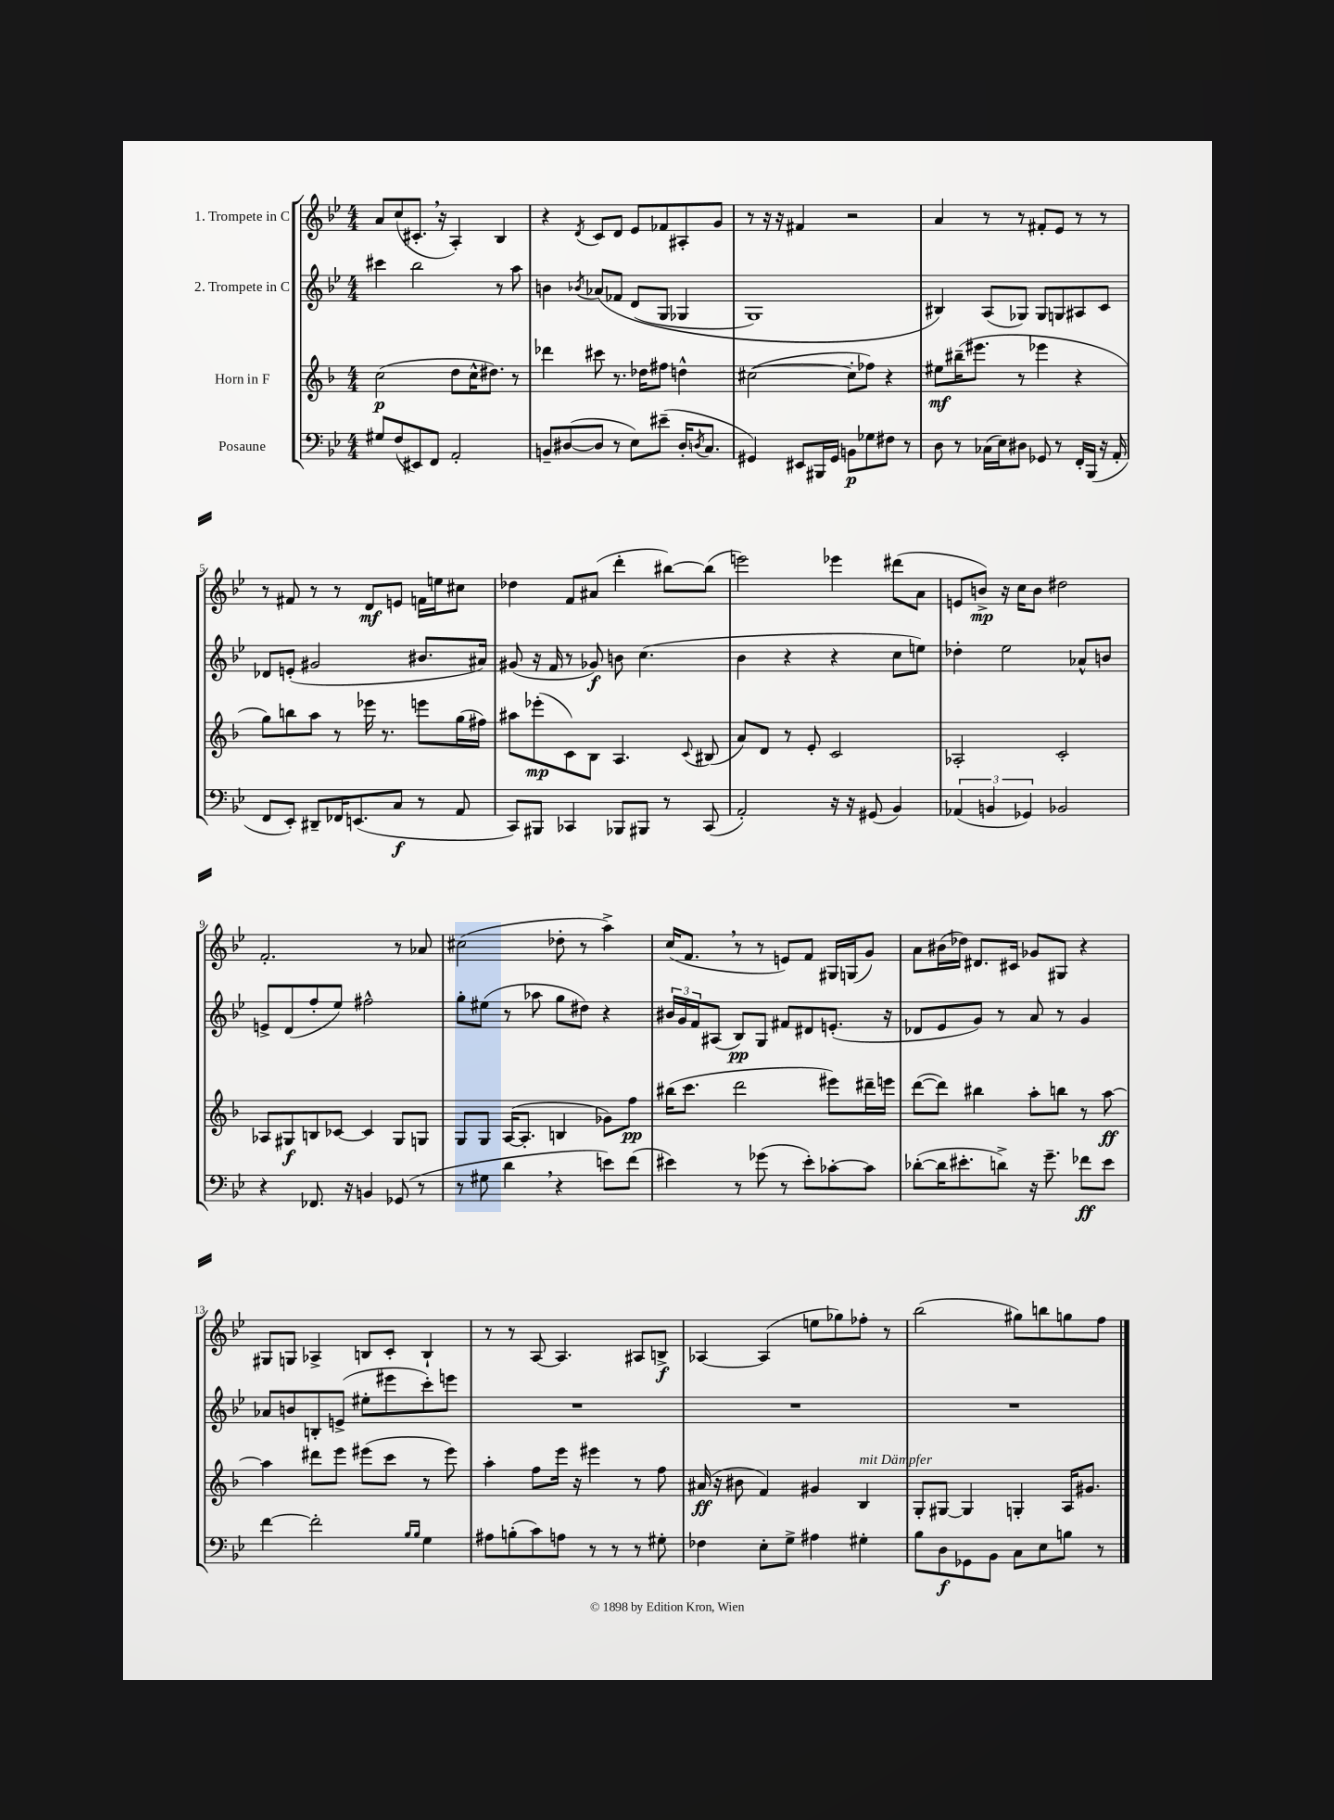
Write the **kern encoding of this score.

**kern	**kern	**kern	**kern
*staff4	*staff3	*staff2	*staff1
*clefF4	*clefG2	*clefG2	*clefG2
*k[b-e-]	*k[b-]	*k[b-e-]	*k[b-e-]
*M4/4	*M4/4	*M4/4	*M4/4
8G#/L	(2cc\	4ccc#\	8a/L
(8F/	.	.	(8cc/
8EE#/)	.	2bb-\	8.c#'/J
8FF/J	.	.	.
.	.	.	16r
2AA'/	8dd\L	.	4A'/)
.	16cc^^\K	.	.
.	8.dd#\J)	.	.
.	.	8r	4B-/
.	8r	8aa\	.
=	=	=	=
8BB~/L	4ddd-\	4b\	4r
([8D#/	.	.	.
.	.	8qb-/	8qd/
8D#/]J	8ccc#\	&(8a-/L	8c/L
8r	8.r	8f-/J	8d/J
8E-\L)	.	(8d/L	8e-/L
.	16dd-\LK	.	.
(8e#~\J	8ff#\J	8G/J	8f-/
16D#'/LK	4dd^^\	4G-/	8A#'/
8qD/	.	.	.
8.C/J	.	.	.
.	.	.	8g/J
=	=	=	=
4GG#/)	([2cc#\	1G)	8r
.	.	.	16r
.	.	.	16r
8EE#/L	.	.	4f#/
16BBB#/L	.	.	.
16GG#/JJ	.	.	.
8BB\L	8cc#'\]L	.	2r
8G-\	8ff-\J)	.	.
8F#\J	4r	.	.
8r	.	.	.
=	=	=	=
8D\	8ee#\L	4B#/&)	4a/
8r	(16bb#~\K	.	.
.	8.eee#\J	.	.
(16C-\LL	.	(8A/L	8r
16E-\J)	.	.	.
8D#\J	8r	8G-/J)	8r
8GG-/	4eee-\	8G-/L	8f#'/L
8r	.	8G/	8e-/J
16FF'/LL	4r	8A#/	8r
(16BBB-/JJ	.	.	.
16r	.	8c/J	8r
16AA'/	.	.	.
=	=	=	=
8FF/L	8gg\L)	8d-/L	8r
8EE-'/J)	8bb\	(8e'/J	8f#/
8DD#~/L	8aa\J	2g#/	8r
16FF-/K	8r	.	8r
(8.EE/	.	.	.
.	16eee-\	.	8d/L
.	8.r	.	.
8C/J	.	.	8e/J
8r	8eee\L	8.b#/L	16f\LL
.	.	.	16ee\J
8AA/	(16gg\L	.	8cc#\J
.	16ff#\JJ)	16a#/Jk)	.
=	=	=	=
8CC/L)	8aa#\L	(8g#/	4dd-\
8BBB#/J	(8eee-'\	16r	.
.	.	16f/	.
4CC-/	8c\)	8r	8f/L
.	8B-\J	8g-/)	(8a#/J
8BBB-/L	4.A/	8b\	4ddd'\
8BBB#/J	.	(4.cc\	.
8r	.	.	[8bb#\L)
.	8qqc/	.	.
(8CC-/	(8B#/	.	(8bb#\]J
=	=	=	=
2AA'/)	8a/L)	4b-\	2eee\)
.	8d/J	.	.
.	8r	4r	.
.	8e'/	.	.
16r	2c/	4r	4eee-\
16r	.	.	.
(8GG#/	.	.	.
4BB-/)	.	8cc\L	(8ddd#\L
.	.	8ee\J)	8a\J
=	=	=	=
(6AA-/	2A-'/	4dd-'\	8e/L
.	.	.	8b^/J)
6BB/	.	.	.
.	.	2ee-\	16r
.	.	.	16cc\LK
6GG-/)	.	.	.
.	.	.	8b\J
2BB-/	2c'/	.	2dd#\
.	.	8a-^^/L	.
.	.	8b/J	.
=	=	=	=
4r	8A-/L	8e^/L	2.f'/
.	8G#/	(8d/	.
8.FF-/	8B/	8ff'/	.
.	[8c-/J	8ee-/J)	.
16r	.	.	.
4BB/	4c-/]	2ff#^^\	.
(8GG-/	8G#/L	.	8r
8r	8G/J	.	8a-/
=	=	=	=
8r	8G/L	8gg'\L	(2cc#\
8G#\	8G/J	(8ee#\J	.
4d\	([16A/LK	8r	.
.	8.A'/]J	.	.
.	.	8aa-\	.
4r	4B/	8gg\L	8dd-'\
.	.	8dd#\J)	8r
8e\L)	8g-\L)	4r	4aa^\)
(8f\J	8ff\J	.	.
=	=	=	=
4e#\)	(16bb#\LK	24b#/LL	(16cc/LK
.	.	24g/	.
.	8.ccc\J	.	8.f/J
.	.	24f/J	.
.	.	(8A#/J	.
8r	2ddd\	8B-/L)	8r
(8g-\	.	8G/J	8r
8r	.	8f#/L	8e/L)
8e#'\L)	.	8d#/	8f/J
[8c-'\	8eee#\L)	(8.e'/J	16G#/LL
.	.	.	(16G/J
8c-\]J	16ddd#~\L	.	8g/J)
.	16eee\JJ	16r	.
=	=	=	=
([8d-'\L	([8ddd\L	8d-/L	8a\L
16d-\]K	8ddd\]J)	8e-/	(16b#\L
8.e#'\	.	.	16dd-\JJ)
.	4bb#\	8g/J)	8.d#/L
8d^\J)	.	8r	.
.	.	.	16c#/Jk
16r	8aa'\L	8a/	8g-/L
8.g~\	.	.	.
.	8bb\J	8r	8G#/J
8f-\L	8r	4g/	4r
8e#\J	[8aa\	.	.
=	=	=	=
[4f\	4aa\]	8a-/L	8G#/L
.	.	8b/	8G/J
2f'\]	8ddd#\L	8B'/	4A-^/
.	8eee\J	(8e^/J	.
.	(8eee#\L	8ee#'\L	8B/L
.	8ccc\J	8eee#\	8c'/J
16qqB-/LL	.	.	.
16qqB-/JJ	.	.	.
4G\	8r	8ccc'\)	4B`/
.	8eee#\)	8eee\J	.
=	=	=	=
8A#\L	4aa'\	1r	8r
(8B'\	.	.	8r
8c\)	8ff\L	.	[8A/
8A\J	16eee\Jk	.	4.A/]
.	16r	.	.
8r	4eee#\	.	.
8r	.	.	.
8r	8r	.	8A#/L
8G#'\	8ff\	.	8B^/J
=	=	=	=
4F-\	(16a#/	1r	[4A-/
.	16r	.	.
.	8b#\	.	.
8E-'\L	4f/)	.	(4A-/]
8G^\J	.	.	.
4A#\	4g#/	.	8ee\L
.	.	.	8gg-\)
4G#'\	4B-/	.	8ff-'\J
.	.	.	8r
=	=	=	=
8B-\L	8G'/L	1r	(2bb-\
8D\	[8G#/J	.	.
8GG-\	4G#/]	.	.
8BB-\J	.	.	.
8C\L	4G'/	.	8gg#\L)
8E-\	.	.	8bb\
8B\J	16A/LK	.	8gg\
.	8.g#/J	.	.
8r	.	.	8ff\J
==	==	==	==
*-	*-	*-	*-
